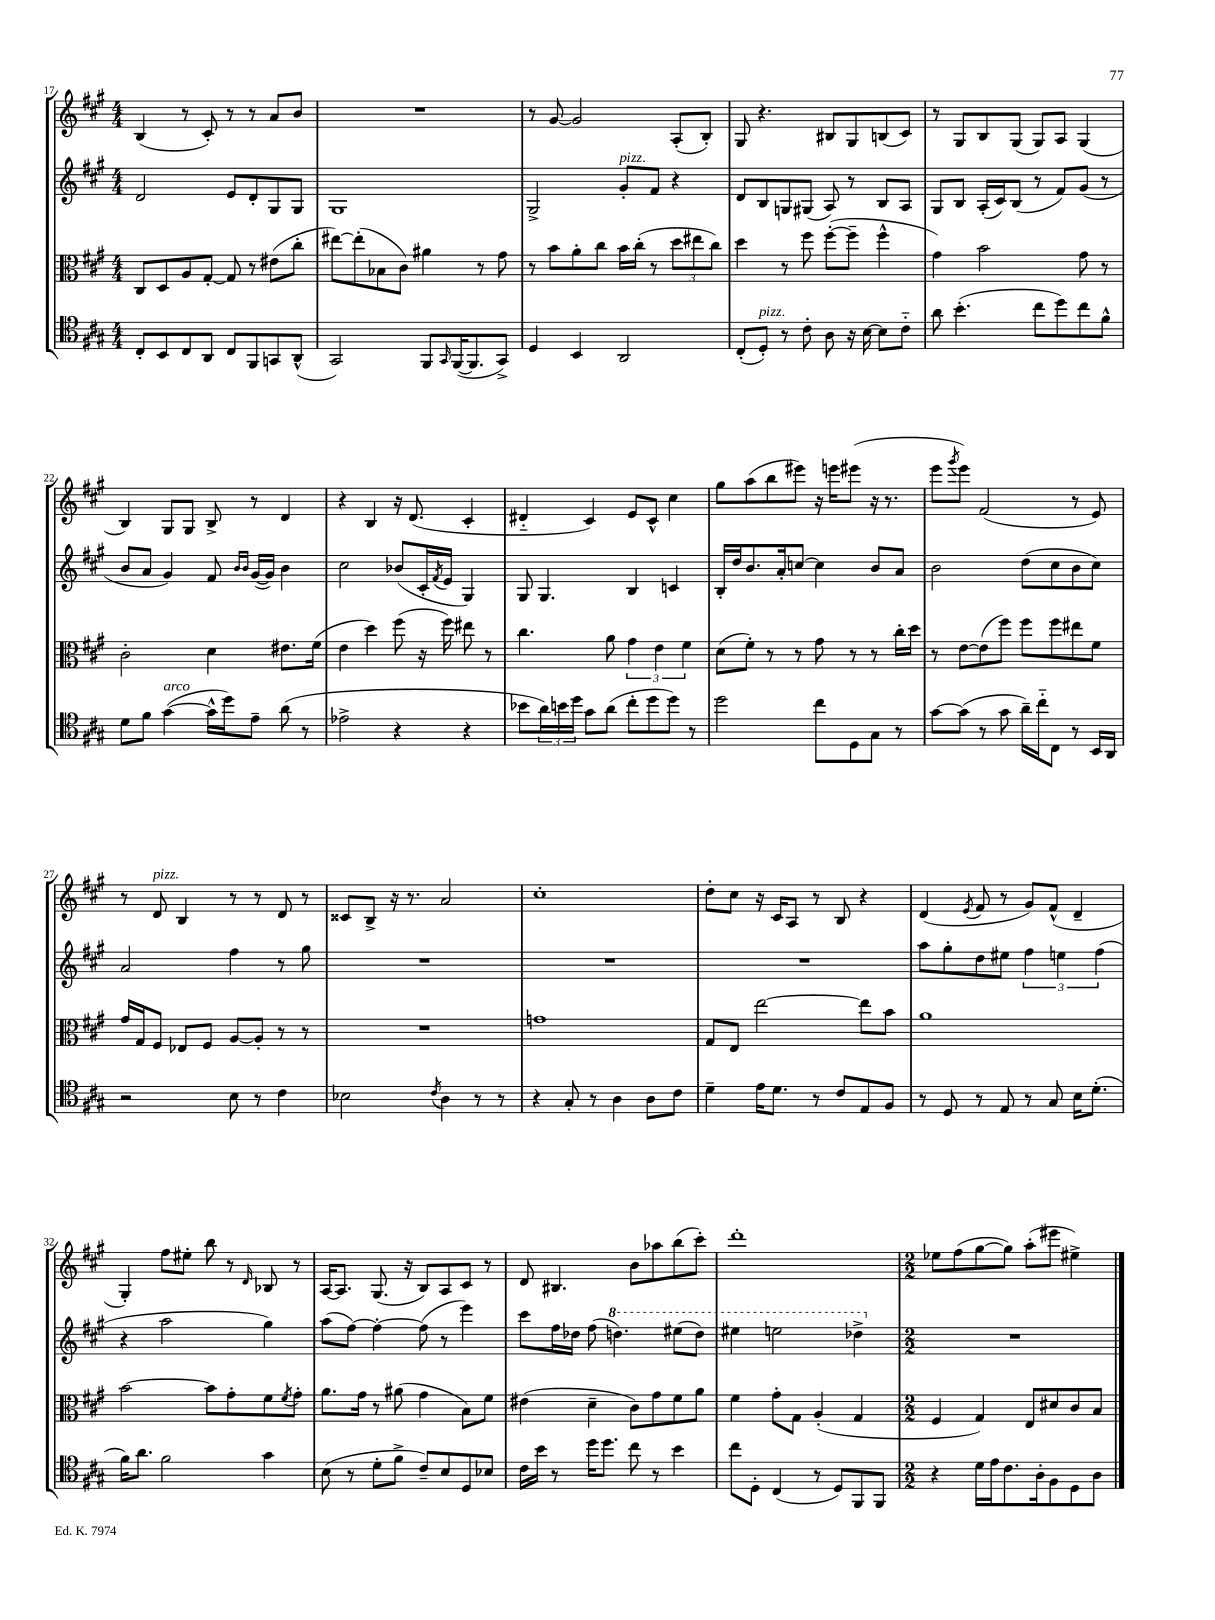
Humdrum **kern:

**kern	**kern	**kern	**kern
*part4	*part3	*part2	*part1
*staff4	*staff3	*staff2	*staff1
*clefC4	*clefC3	*clefG2	*clefG2
*k[f#c#g#]	*k[f#c#g#]	*k[f#c#g#]	*k[f#c#g#]
*M4/4	*M4/4	*M4/4	*M4/4
=17	=17	=17	=17
8C#'/L	8C#/L	2d/	(4B/
8BB/	8D/	.	.
8C#/	8A/	.	8r
8AA/J	[8G#'/J	.	8c#'/)
8C#/L	8G#/]	8e/L	8r
8FF#/	8r	8d'/	8r
8GGn/	(8e#X\L	8G#/	8a/L
(8AA^^/J	8cc#'\J	8G#/J	8b/J
=18	=18	=18	=18
2GG#/)	[8ee#X\L)	1G#	1r
.	(8ee#'\]	.	.
.	8B-X\	.	.
.	8c#\J)	.	.
8FF#/L	4a#X\	.	.
16qqGG#/	.	.	.
([16FF#/K	.	.	.
8.FF#/]	.	.	.
.	8r	.	.
8GG#^/J)	8g#\	.	.
=19	=19	=19	=19
4D/	8r	2G#^/	8r
.	8b\L	.	[8g#/
4BB/	8a'\	.	2g#/]
.	8cc#\J	.	.
!	!	!LO:TX:a:i:t=pizz.	!
2AA/	16b\LL	8g#'/L	.
.	(16cc#'\JJ	.	.
.	8r	8f#/J	.
.	12dd\L	4r	(8A'/L
.	12ee#X\	.	.
.	.	.	8B'/J)
.	12cc#\J)	.	.
=20	=20	=20	=20
(8C#'/L	4dd\	8d/L	8G#/
!LO:TX:a:i:t=pizz.	!	!	!
8D'/J)	.	8B/	4.r
8r	8r	8Gn/	.
8c#'\	8ff#\	(8G#X/J	.
8A\	([8ff#'\L	8A/)	8B#X/L
16r	8ff#~\J]	8r	8G#/
[16B\	.	.	.
8B\L]	4ff#^^\	8B/L	(8Bn/
8c#\J	.	8A/J	8c#/J)
=21	=21	=21	=21
8a\	4g#\)	8G#/L	8r
(4.b'\	.	8B/J	8G#/L
.	2b\	(16A'/LL	8B/
.	.	16c#/J)	.
.	.	(8B/J	(8G#/J
8cc#\L	.	8r	8G#/L)
8dd\)	.	8f#/L)	8A/J
8cc#\	8g#\	(8g#/J	(4G#/
8f#^^\J	8r	8r	.
!!LO:LB:g=z
=22	=22	=22	=22
8d\L	2c#'\	8b/L	4B/)
8f#\J	.	8a/J	.
!LO:TX:a:i:t=arco	!	!	!
([4g#\	.	4g#/)	8G#/L
.	.	.	8G#/J
16g#^^\LL]	4d\	8f#/	8B^/
16dd\J)	.	.	.
.	.	16qqb/LL	.
.	.	16qqb/JJ	.
8e~\J	.	([16g#/LL	8r
.	.	16g#/JJ])	.
(8a\	8.e#X\L	4b\	4d/
8r	.	.	.
.	(16f#\Jk	.	.
=23	=23	=23	=23
2e-X^\	4e\	2cc#\	4r
.	4dd\)	.	4B/
4r	(8ff#\	(8b-X/L	16r
.	.	.	(8.d/
.	16r	16c#'/L	.
.	.	8qf#/	.
.	16ff#\)	16e/JJ	.
4r	8ee#X\	4G#/)	4c#'/
.	8r	.	.
=24	=24	=24	=24
8b-X\L	4.cc#\	8G#/	4d#X/
24a\L)	.	4.G#/	.
24bn\	.	.	.
24dd\JJ	.	.	.
8g#\L	.	.	4c#/)
(8a\J	8a\	.	.
8cc#'\L	6g#\	4B/	8e/L
8dd\	.	.	8c#^^/J
.	6e\	.	.
8dd\J)	.	4cn/	4cc#\
.	6f#\	.	.
8r	.	.	.
=25	=25	=25	=25
2dd\	(8d\L	16B'/LL	8gg#\L
.	.	16dd/J	.
.	8f#'\J)	8.b/	(8aa\
.	8r	.	8bb\
.	.	16a'/k	.
.	8r	[8ccn/J	8eee#X\J)
8cc#\L	8g#\	4cc\]	16r
.	.	.	16eeen\KL
8D\	8r	.	(8eee#X\J
8G#\J	8r	8b/L	16r
.	.	.	8.r
8r	16cc#'\LL	8a/J	.
.	16dd\JJ	.	.
=26	=26	=26	=26
[8g#\L	8r	2b\	8eee\L
.	.	.	8qggg#/
(8g#\J]	[8e\L	.	8eee\J)
8r	(8e\]	.	(2f#/
8g#\	8ff#\J)	.	.
16a~\LL)	8ff#\L	(8dd\L	.
16cc#\J	.	.	.
8C#\J	8ff#\	8cc#\	.
8r	8ee#X\	8b\	8r
16BB/LL	8f#\J	8cc#\J)	8e/)
16AA/JJ	.	.	.
!!LO:LB:g=z
=27	=27	=27	=27
2r	16g#/LL	2a/	8r
.	16G#/J	.	.
!	!	!	!LO:TX:a:i:t=pizz.
.	8F#/J	.	8d/
.	8E-X/L	.	4B/
.	8F#/J	.	.
8B\	[8A/L	4ff#\	8r
8r	8A'/J]	.	8r
4c#\	8r	8r	8d/
.	8r	8gg#\	8r
=28	=28	=28	=28
2B-X\	1r	1r	8c##X/L
.	.	.	8B^/J
.	.	.	16r
.	.	.	8.r
8qc#/	.	.	.
4A\	.	.	2a/
8r	.	.	.
8r	.	.	.
=29	=29	=29	=29
4r	1gn	1r	1cc#'
8G#'/	.	.	.
8r	.	.	.
4A\	.	.	.
8A\L	.	.	.
8c#\J	.	.	.
=30	=30	=30	=30
4d~\	8G#/L	1r	8dd'\L
.	8E/J	.	8cc#\J
16e\KL	[2ee\	.	16r
8.d\J	.	.	16c#/KL
.	.	.	8A/J
8r	.	.	8r
8c#/L	.	.	8B/
8E/	8ee\L]	.	4r
8F#/J	8b\J	.	.
=31	=31	=31	=31
8r	1a	8aa\L	(4d/
8D/	.	8gg#'\	.
.	.	.	8qe/
8r	.	8dd\	8f#/
8E/	.	8ee#X\J	8r
8r	.	6ff#\	8g#/L)
8G#/	.	.	(8f#^^/J
.	.	6een\	.
16B\KL	.	.	4d~/
(8.d'\J	.	.	.
.	.	(6ff#\	.
!!LO:LB:g=z
=32	=32	=32	=32
16f#\KL)	[2b\	4r	4G#'/)
8.a\J	.	.	.
2f#\	.	2aa\	8ff#\L
.	.	.	8ee#X'\J
.	8b\L]	.	8bb\
.	8g#'\	.	8r
.	.	.	16qqd/
4g#\	8f#\	4gg#\)	8B-X/
.	8qf#/	.	.
.	8g#'\J	.	8r
=33	=33	=33	=33
(8B\	8.a\L	(8aa\L	[16A/KL
.	.	.	8.A/J]
8r	.	[8ff#\J)	.
.	16g#\Jk	.	.
8d'\L	8r	4ff#'\_	(8.G#/
8f#^\J	(8a#X\	.	.
.	.	.	16r
8c#~/L)	4g#\	(8ff#\]	8B/L)
8B/	.	8r	8A/
8D/	8B\L)	4eee\)	8c#/J
8B-X/J	8f#\J	.	8r
=34	=34	=34	=34
16c#\LL	(4e#X\	8ccc#\L	8d/
16b\JJ	.	.	.
8r	.	16ff#\L	4.B#X/
.	.	16dd-X\JJ	.
16dd\KL	4d~\	(8ff#\	.
8.dd\J	.	.	.
*	*	*8va	*
.	.	4.dddn\)	.
8cc#\	8c#\L)	.	8b\L
8r	8g#\	.	8aa-X\
4b\	8f#\	(8eee#X\L	(8bb\
.	8a\J	8ddd\J)	8ccc#'\J)
=35	=35	=35	=35
8cc#\L	4f#\	4eee#X\	1ddd'
8D'\J	.	.	.
(4C#/	8g#'\L	2eeen\	.
.	8G#\J	.	.
8r	(4A'/	.	.
8D/L)	.	.	.
8FF#/	4G#/	4ddd-X^\	.
8FF#/J	.	.	.
=36	=36	=36	=36
*M2/2	*M2/2	*M2/2	*M2/2
*	*	*X8va	*
4r	4F#/	1r	8ee-X\L
.	.	.	(8ff#\
16d\LL	4G#/)	.	[8gg#\
16e\J	.	.	.
8.c#\	.	.	8gg#\J])
.	8E/L	.	(8aa'\L
16A'\k	.	.	.
8F#\	8d#X/	.	8eee#X\J
8D\	8c#/	.	4ee#X^\)
8A\J	8B/J	.	.
==	==	==	==
*-	*-	*-	*-
